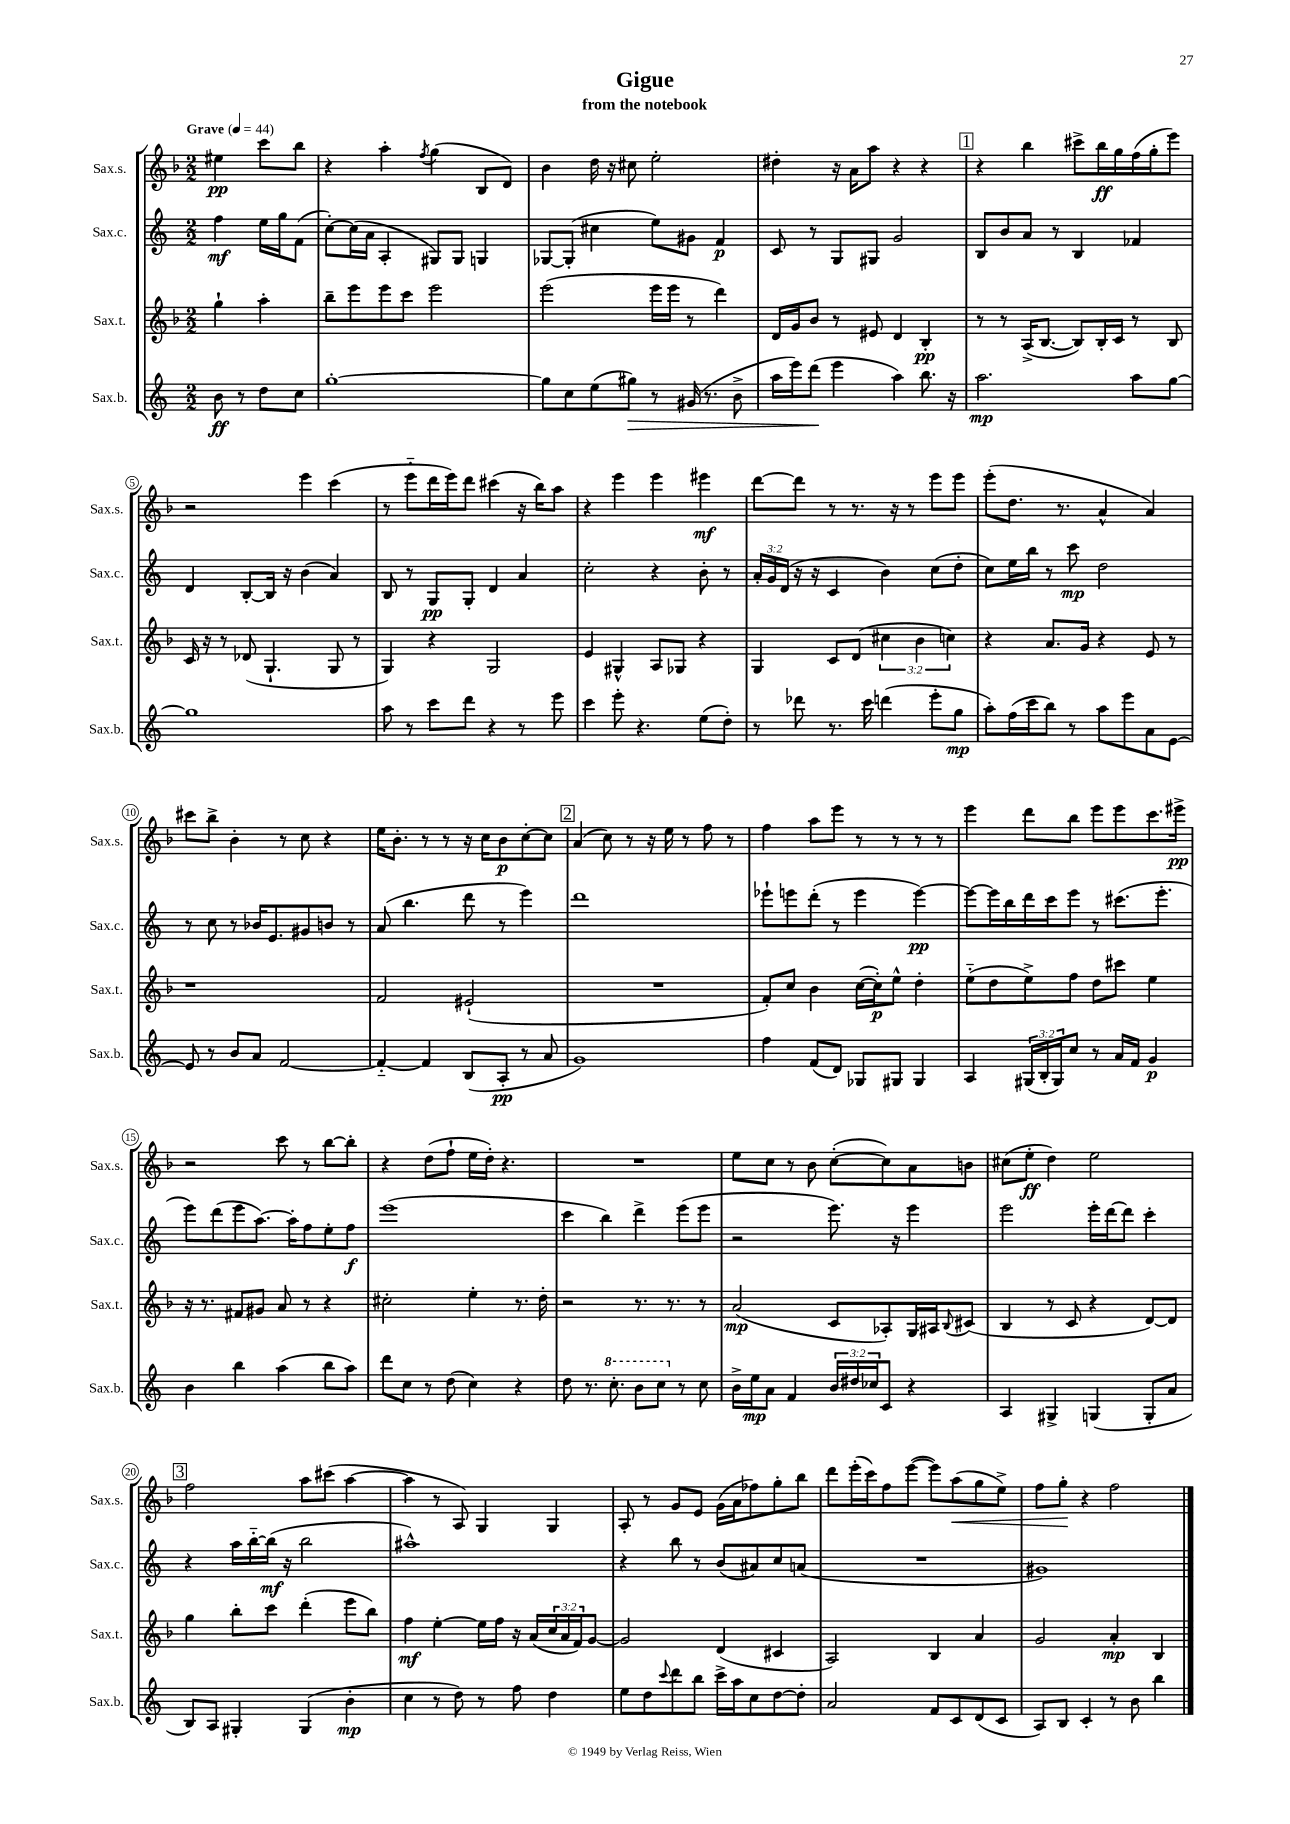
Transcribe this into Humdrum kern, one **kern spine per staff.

**kern	**kern	**kern	**kern
*staff4	*staff3	*staff2	*staff1
*clefG2	*clefG2	*clefG2	*clefG2
*k[]	*k[b-]	*k[]	*k[b-]
*M2/2	*M2/2	*M2/2	*M2/2
*MM44	*MM44	*MM44	*MM44
8b	4gg`	4ff	4ee#
8r	.	.	.
8dd	4aa'	16ee	8ccc
.	.	16gg	.
8cc	.	(8f	8bb-
=	=	=	=
[1gg'	8bb-~	[8cc')	4r
.	8eee	(16cc]	.
.	.	16a	.
.	8eee	4A'	4aa'
.	8ccc	.	.
.	.	.	8qff
.	2eee	8G#)	(4gg
.	.	8G#	.
.	.	4G	8B-
.	.	.	8d)
=	=	=	=
8gg]	(2eee	[8G-	4b-
8cc	.	(8G-']	.
(8ee	.	4cc#	16dd
.	.	.	16r
8gg#)	.	.	8cc#
8r	16eee	8ee)	2ee'
.	16eee	.	.
(16g#	8r	8g#	.
8.r	.	.	.
.	4ddd)	4f	.
8b^	.	.	.
=	=	=	=
16aa	16d	8c	4dd#'
16eee)	16g	.	.
(8ddd	8b-	8r	.
4eee	8r	8G	16r
.	.	.	16a
.	8e#	8G#	8aa
4aa)	4d	2g	4r
8.bb	4B-'	.	4r
16r	.	.	.
=	=	=	=
2.aa	8r	8B	4r
.	8r	8b	.
.	(16A^	8a	4bb-
.	[8.B-	.	.
.	.	8r	.
.	8B-])	4B	8ccc#^
.	16B-'	.	16bb-
.	16c	.	16gg
8aa	8r	4f-	(16ff
.	.	.	16gg'
[8gg	8B-	.	8eee)
=	=	=	=
1gg]	16c	4d	2r
.	16r	.	.
.	8r	.	.
.	(8d-	[8B'	.
.	4.G`	16B]	.
.	.	16r	.
.	.	(4b	4eee
.	8G	4a)	(4ccc
.	8r	.	.
=	=	=	=
8aa	4G)	8B	8r
8r	.	8r	8eee'~
8ccc	4r	8G	16ddd
.	.	.	16eee)
8ddd	.	8G'	8ddd
4r	2G	4d	(4ccc#
8r	.	4a	16r
.	.	.	16bb-)
8eee	.	.	8aa
=	=	=	=
4ccc	4e	2cc'	4r
8eee'	4G#^^	.	4eee
4.r	.	.	.
.	8A	4r	4eee
.	8G-	.	.
(8ee	4r	8b'	4eee#
8dd')	.	8r	.
=	=	=	=
8r	4G	24a'	[8ddd
.	.	24g	.
.	.	(24d	.
8ddd-	.	16r	8ddd]
.	.	16r	.
8.r	8c	4c	8r
.	(8d	.	8.r
16ccc	.	.	.
(4ddd	6cc#	4b)	.
.	.	.	16r
.	.	.	8r
.	6b-	.	.
8eee'	.	(8cc	8eee
.	6cc)	.	.
8gg	.	8dd'	8eee
=	=	=	=
8aa')	4r	8cc)	(8eee'
(16ff	.	16ee	8.dd
16ccc	.	16bb	.
8bb)	8.a	8r	.
.	.	.	8.r
8r	.	8ccc	.
.	16g	.	.
8aa	4r	2dd	4a^^
8eee	.	.	.
8a	8e	.	4a)
[8e	8r	.	.
=	=	=	=
8e]	1r	8r	8ccc#
8r	.	8cc	8bb-^
8b	.	8r	4b-'
8a	.	16b-	.
.	.	8.e	.
[2f	.	.	8r
.	.	8g#	8cc
.	.	8b	4r
.	.	8r	.
=	=	=	=
4f'~_	2f	(8a	16ee
.	.	.	8.b-'
.	.	4.bb	.
4f]	.	.	8r
.	.	.	8r
(8B	(2e#`	8ddd	16r
.	.	.	16cc
8A'	.	8r	8b-
8r	.	4eee)	[8cc'
8a	.	.	8cc]
=	=	=	=
1g)	1r	1ddd	(4a
.	.	.	8cc)
.	.	.	8r
.	.	.	16r
.	.	.	16ee
.	.	.	8r
.	.	.	8ff
.	.	.	8r
=	=	=	=
4ff	8f')	8eee-`	4ff
.	8cc	8eee	.
(8f	4b-	(8ddd'	8aa
8d)	.	8r	8eee
8G-	([16cc	4eee	8r
.	16cc'])	.	.
8G#	8ee^^	.	8r
4G#	4dd'	[4eee)	8r
.	.	.	8r
=	=	=	=
4A	(8ee'~	8eee_	4eee
.	8dd	16eee]	.
.	.	16bb	.
(24G#	8ee^)	16ddd	8ddd
24B'	.	.	.
.	.	16ccc	.
24G#)	.	.	.
8cc	8ff	8eee	8bb-
8r	8dd	8r	8eee
16a	8ccc#	(8.ccc#	8eee
16f	.	.	.
4g	4ee	.	8.ccc
.	.	8.eee'	.
.	.	.	16eee#^
=	=	=	=
4b	16r	8eee)	2r
.	8.r	.	.
.	.	(8ddd	.
4bb	8f#	8eee	.
.	8g#	[8.aa)	.
(4aa	8a	.	8ccc
.	.	16aa']	.
.	8r	8ff	8r
8bb	4r	8ee'	[8bb-
8aa)	.	8ff	8bb-']
=	=	=	=
8ddd	2cc#'	(1eee	4r
8cc	.	.	.
8r	.	.	(8dd
(8dd	.	.	8ff`
4cc)	4ee'	.	16ee
.	.	.	16dd')
.	.	.	4.r
4r	8.r	.	.
.	16dd'	.	.
=	=	=	=
8dd	2r	4ccc	1r
8.r	.	.	.
.	.	4bb)	.
8.ccc'	.	.	.
8bb	8.r	4ddd^	.
8ccc	.	.	.
.	8.r	.	.
8r	.	(8eee	.
8cc	8r	8eee	.
=	=	=	=
16b^	(2a	2r	8ee
16ee	.	.	.
8a	.	.	8cc
4f	.	.	8r
.	.	.	8b-
24b	8c	8.eee)	([8cc'
24dd#	.	.	.
24cc-	.	.	.
8c	8A-')	.	8cc])
.	.	16r	.
4r	16G	4eee	8a
.	16A#	.	.
.	8qqB-	.	.
.	(8c#	.	8b
=	=	=	=
4A	4B-	2eee	(8cc#
.	.	.	8ee'
4G#^	8r	.	4dd)
.	8c	.	.
(4G	4r	16eee'	2ee
.	.	[16ddd	.
.	.	8ddd]	.
8G'	[8d)	4ccc'	.
8a	8d]	.	.
=	=	=	=
8B)	4gg	4r	2ff
8A	.	.	.
4G#'	8bb-'	16aa	.
.	.	[16bb'~	.
.	8ccc	(16bb]	.
.	.	16r	.
(4G#	(4ddd'	2bb	8aa
.	.	.	(8ccc#
4b'	8eee	.	[4aa
.	8bb-)	.	.
=	=	=	=
4cc	4ff	1aa#^^)	4aa]
8r	[4ee'	.	8r
8dd)	.	.	8A)
8r	16ee]	.	4G
.	16ff	.	.
8ff	16r	.	.
.	(16a	.	.
4dd	24cc	.	4G
.	24a	.	.
.	24f)	.	.
.	[8g	.	.
=	=	=	=
8ee	2g]	4r	8A'
8dd	.	.	8r
8qqccc	.	.	.
8ddd	.	8bb	8g
8bb	.	8r	8e
16ccc^	(4d	(8b	(16g
16aa	.	.	16a
8cc	.	8a#)	8ff-)
[8dd	4c#	8cc	8gg'
8dd']	.	(8a	8bb-
=	=	=	=
2a	2A)	1r	8ddd
.	.	.	(16eee'
.	.	.	16ccc)
.	.	.	8ff
.	.	.	([8eee
8f	4B-	.	8eee])
8c	.	.	(8aa
(8d	4a	.	8gg
8c	.	.	8ee^)
=	=	=	=
8A)	2g	1g#)	8ff
8B	.	.	8gg'
4c'	.	.	4r
8r	4a'	.	2ff
8b	.	.	.
4bb	4B-	.	.
==	==	==	==
*-	*-	*-	*-
